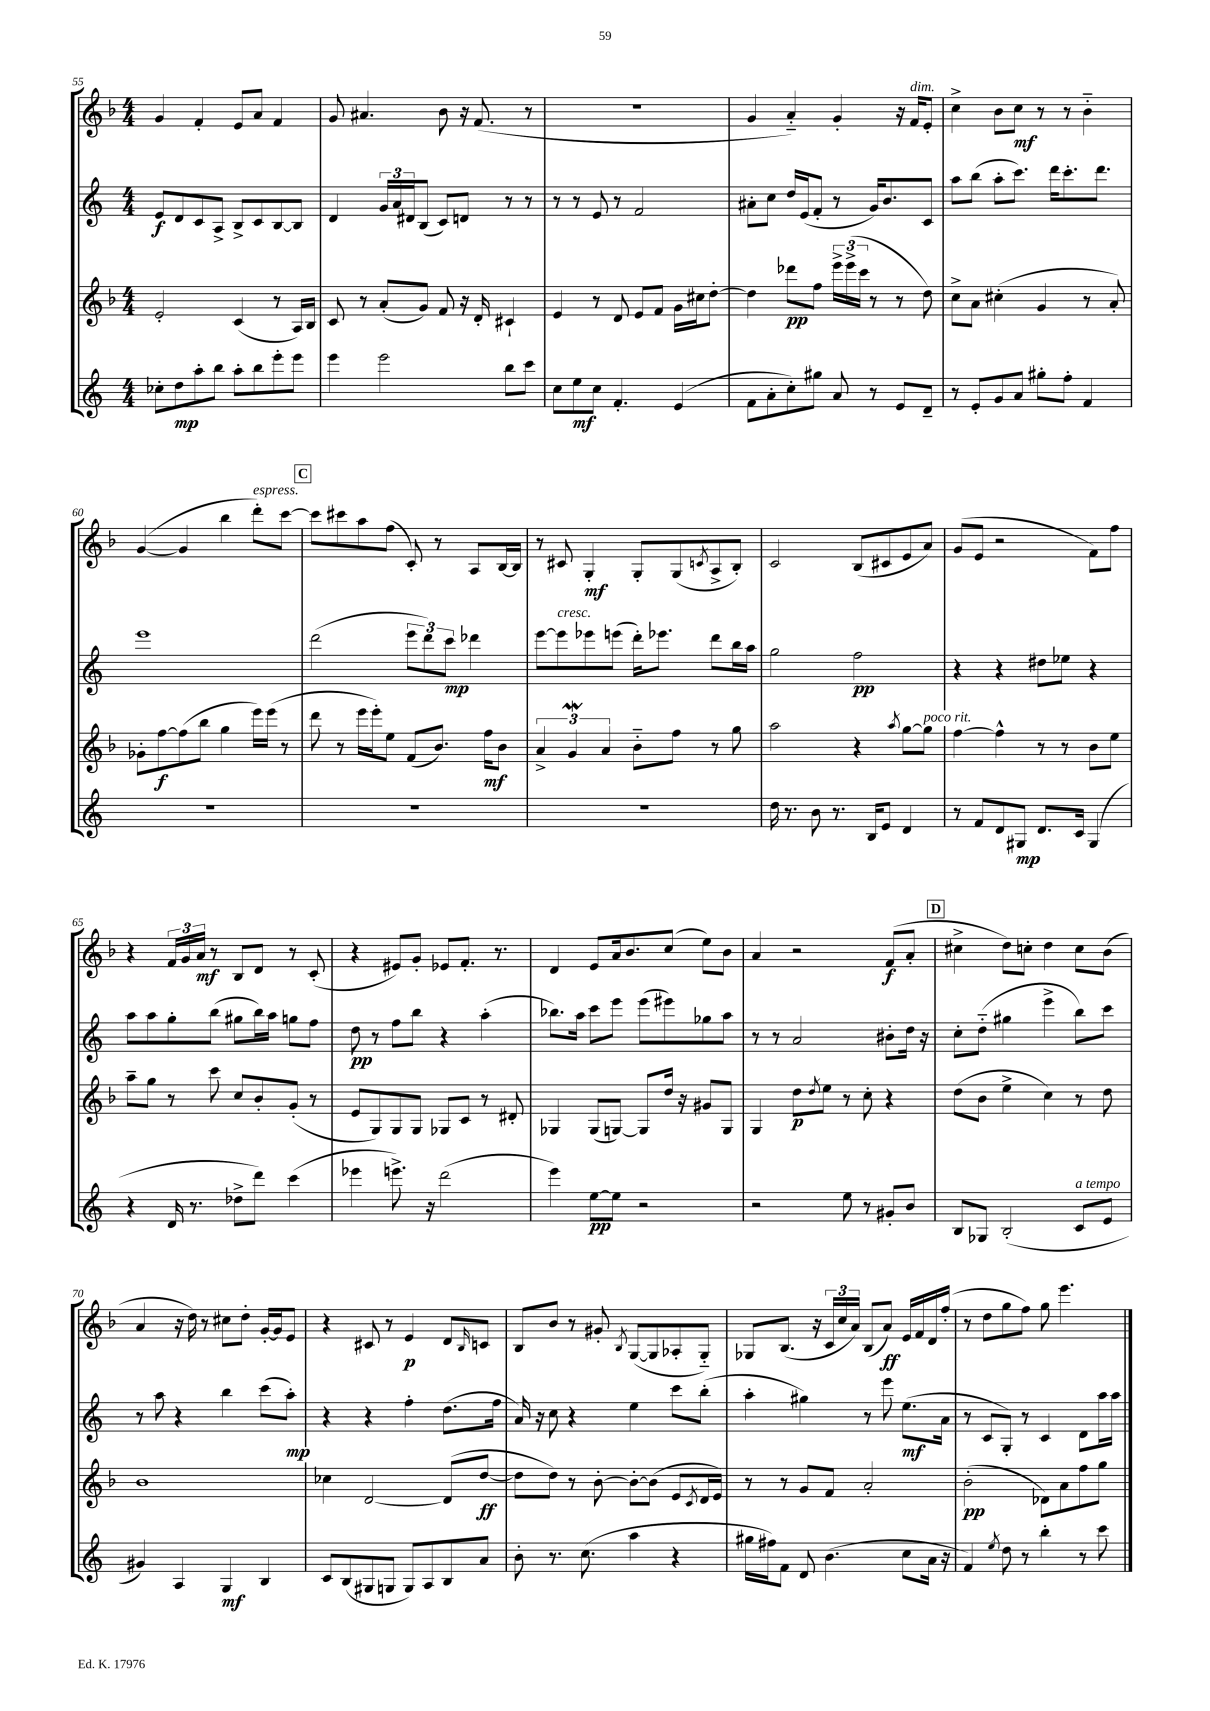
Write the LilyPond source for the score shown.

<<
\new StaffGroup <<
\new Staff = "s0" {
    \clef treble \key f \major \numericTimeSignature \time 4/4
    g'4 f'4-. e'8 a'8 f'4 |
    g'8 ais'4. bes'8 r16 f'8.( r8 |
    R1 |
    g'4 a'4-_) g'4-. r16 f'16^\markup { \italic "dim." } e'8-. |
    c''4-> bes'8 c''8\mf r8 r8 bes'4-_ |
    g'4~( g'4 bes''4 d'''8-.^\markup { \italic "espress." }) c'''8~ |
    \mark \markup { \box "C" } c'''8 cis'''8 a''8 f''8( c'8-.) r8 a8 bes16~ bes16 |
    r8 cis'8 g4-.\mf g8-. g8( \acciaccatura { c'8 } a8-> bes8-.) |
    c'2 bes8( cis'8 e'8 a'8) |
    g'8( e'8 r2 f'8) f''8 |
    r4 \tuplet 3/2 { f'16 g'16 a'16\mf } r8 bes8 d'8 r8 c'8-.( |
    r4 eis'8) g'8-. ees'8 f'8.-. r8. |
    d'4 e'8 a'16 bes'8. c''8( e''8) bes'8 |
    a'4 r2 f'8\f( a'8-. |
    \mark \markup { \box "D" } cis''4-> d''8) c''8-. d''4 c''8 bes'8( |
    a'4 r16 d''16) r8 cis''8 d''8-. g'16~-. g'16 e'8 |
    r4 cis'8 r8 e'4\p d'8 \grace { bes16 } c'8 |
    bes8 bes'8 r8 gis'8-. \acciaccatura { bes8 } g8~( g8 aes8-. g8-_) |
    ges8 bes8.( r16 \tuplet 3/2 { c'16 c''16 a'16) } bes8( a'8\ff) e'16 f'16 d'16 f''16-.( |
    r8 d''8 g''8 f''8) g''8 e'''4. \bar "|." |
}
\new Staff = "s1" {
    \clef treble \key c \major \numericTimeSignature \time 4/4
    e'8\f d'8 c'8 a8-> b8-> c'8 b8~ b8 |
    d'4 \tuplet 3/2 { g'16 a'16 dis'16 } b8( c'8) d'8 r8 r8 |
    r8 r8 e'8 r8 f'2 |
    ais'8-. c''8 d''16 e'16( f'8-. r8 g'16) b'8. c'8 |
    a''8 b''8( a''8-. c'''8.) d'''16 c'''8.-. d'''8. |
    e'''1 |
    \mark \markup { \box "C" } d'''2( \tuplet 3/2 { e'''8 d'''8) c'''8\mp } des'''4 |
    e'''8~ e'''8^\markup { \italic "cresc." } ees'''8 e'''8( d'''16-.) ees'''8. d'''8 b''16 a''16 |
    g''2 f''2\pp |
    r4 r4 dis''8 ees''8 r4 |
    a''8 a''8 g''8-. b''8( gis''8 b''16) a''16 g''8 f''8 |
    d''8\pp r8 f''8 b''8 r4 a''4-.( |
    bes''8.) a''16 c'''8 e'''8 e'''8( eis'''8) ges''8 a''8 |
    r8 r8 a'2 bis'8-. d''16 r16 |
    \mark \markup { \box "D" } c''8-. d''8-_( gis''4 e'''4-> b''8) c'''8 |
    r8 a''8 r4 b''4 c'''8( a''8-.\mp) |
    r4 r4 f''4-. d''8.( f''16 |
    a'16) r16 c''8 r4 e''4 c'''8 b''8-.( |
    a''4-. gis''4) r8 e'''8 e''8.\mf( a'16 |
    r8 c'8 g8-.) r8 c'4 d'8 a''16 a''16 \bar "|." |
}
\new Staff = "s2" {
    \clef treble \key f \major \numericTimeSignature \time 4/4
    e'2-. c'4( r8 a16) bes16 |
    c'8 r8 a'8-.( g'8) f'8 r16 d'16-. cis'4-! |
    e'4 r8 d'8 e'8 f'8 g'16 cis''16 d''8~-. |
    d''4 des'''8\pp f''8 \tuplet 3/2 { e'''16-> e'''16->( c'''16 } r8 r8 d''8) |
    c''8-> a'8 cis''4-.( g'4 r8 a'8-.) |
    ges'8-. f''8~\f f''8( bes''8 g''4 e'''16) e'''16( r8 |
    \mark \markup { \box "C" } d'''8 r8 e'''16 e'''16-.) e''8 f'8( bes'8.) f''16\mf bes'8 |
    \tuplet 3/2 { a'4-> g'4\mordent a'4 } bes'8-_ f''8 r8 g''8 |
    a''2 r4 \acciaccatura { a''8 } g''8~ g''8^\markup { \italic "poco rit." } |
    f''4~ f''4-^ r8 r8 bes'8 e''8 |
    a''8-- g''8 r8 c'''8 c''8 bes'8-. g'8-.( r8 |
    e'8 g8) g8 g8 ges8 c'8 r8 dis'8-. |
    ges4 ges8( g8~) g8 d''16 r16 gis'8 g8 |
    g4 d''8\p \acciaccatura { d''8 } e''8 r8 c''8-. r4 |
    \mark \markup { \box "D" } d''8( bes'8 e''4-> c''4) r8 d''8 |
    bes'1 |
    ces''4 d'2~ d'8( d''8~\ff |
    d''8 d''8) r8 bes'8~-. bes'8~-. bes'8( e'8 \acciaccatura { c'8 } d'16 e'16) |
    r8 r8 g'8 f'8 a'2-. |
    bes'2-.\pp( des'8) a'8 f''8 g''8 \bar "|." |
}
\new Staff = "s3" {
    \clef treble \key c \major \numericTimeSignature \time 4/4
    ces''8-. d''8\mp a''8-. b''8 a''8-. b''8 e'''8-. e'''8 |
    e'''4 e'''2 b''8 c'''8 |
    c''8 e''8\mf c''8 f'4.-. e'4( |
    f'8 a'8-. c''8-.) gis''8 a'8 r8 e'8 d'8-- |
    r8 e'8-. g'8 a'8 gis''8-. f''8-. f'4 |
    R1 |
    \mark \markup { \box "C" } R1 |
    R1 |
    d''16 r8. b'8 r8. b16 e'8 d'4 |
    r8 f'8 d'8 gis8\mp d'8. c'16 gis4( |
    r4 d'16 r8. des''8-> d'''8) c'''4( |
    ees'''4 e'''8.->) r16 d'''2( |
    e'''4) e''8~\pp e''8 r2 |
    r2 e''8 r8 gis'8-. b'8 |
    \mark \markup { \box "D" } b8 ges8 b2-.( c'8^\markup { \italic "a tempo" } e'8 |
    gis'4) a4 g4\mf b4 |
    c'8 b8( gis8 g8 g8) a8 b8 a'8 |
    b'8-. r8. c''8.( a''4 r4 |
    gis''16 fis''16) f'8 d'8 b'4.( c''8 a'16 r16 |
    f'4) \acciaccatura { e''8 } d''8 r8 b''4-. r8 c'''8 \bar "|." |
}
>>
>>
\layout { \context { \Score currentBarNumber = #55 } }
